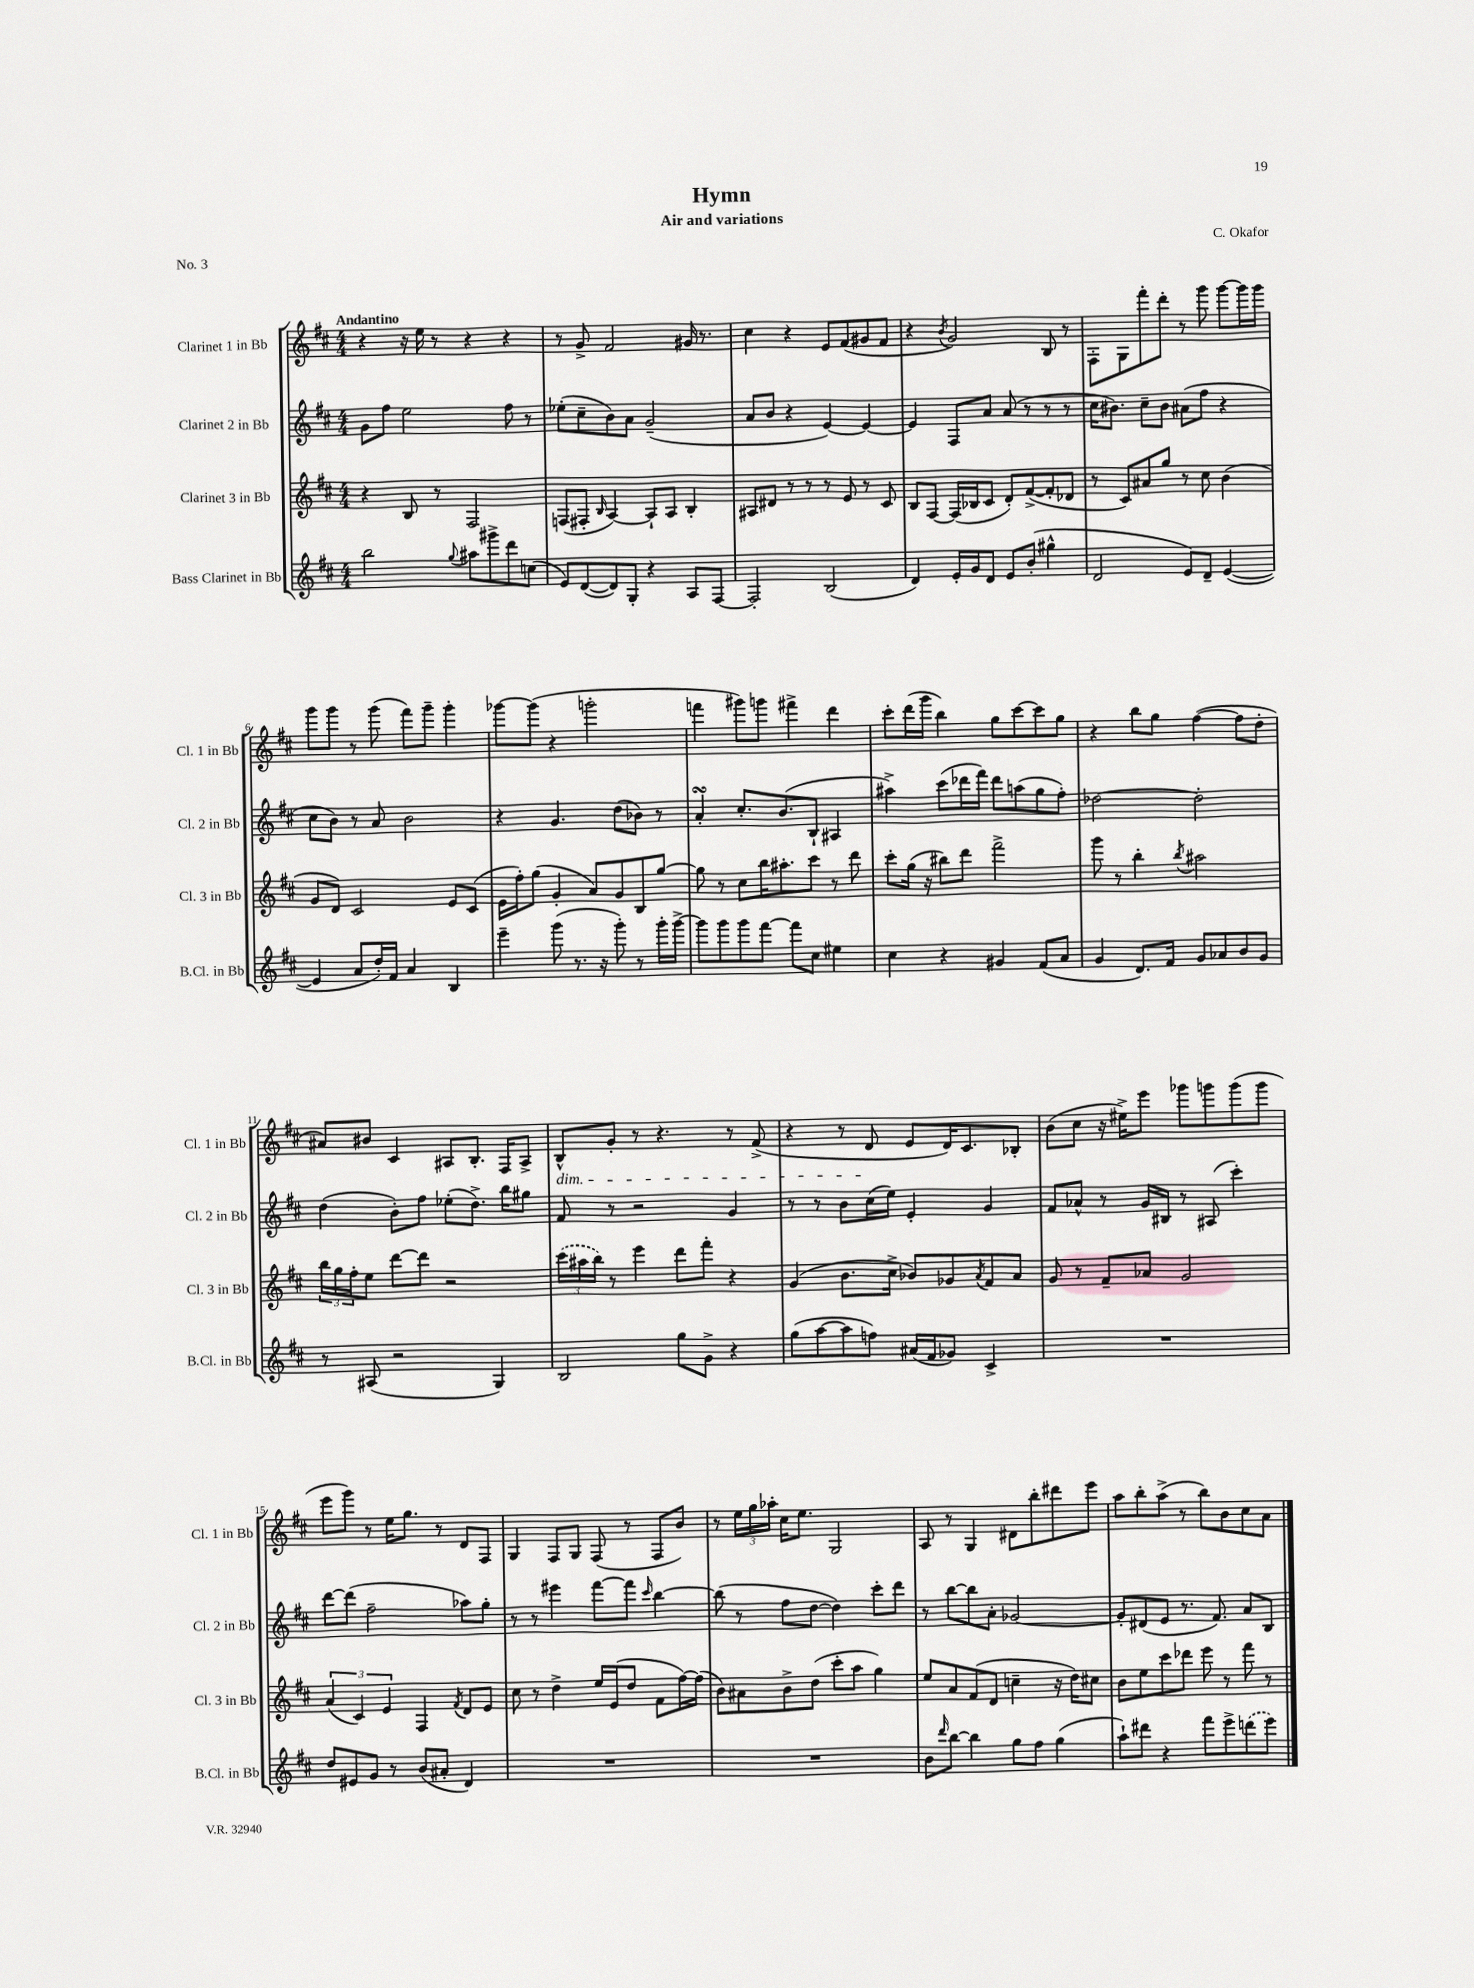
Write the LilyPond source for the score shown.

\header { title = "Hymn" composer = "C. Okafor" subtitle = "Air and variations" piece = "No. 3" }
<<
\new StaffGroup <<
\new Staff = "s0" \with { instrumentName = "Clarinet 1 in Bb" shortInstrumentName = "Cl. 1 in Bb" } {
    \clef treble \key d \major \numericTimeSignature \time 4/4 \tempo "Andantino"
    r4 r16 e''16 r8 r4 r4 |
    r8 g'8-> fis'2 gis'16 r8. |
    cis''4 r4 e'8 fis'8( gis'8 fis'8 |
    r4 \acciaccatura { b'8 } g'2) b8 r8 |
    fis8-. g8 fis'''8-. d'''8-. r8 g'''8 g'''8~ g'''16 g'''16 |
    g'''8 g'''8 r8 g'''8( fis'''8) g'''8-- g'''4-. |
    ges'''8~ ges'''8( r4 g'''2-. |
    f'''4 gis'''8) g'''8 fis'''4-> d'''4 |
    cis'''8-. d'''16( g'''16 b''4) g''8 cis'''8~ cis'''8 g''8 |
    r4 b''8 g''8 fis''4~( fis''8 d''8-. |
    ais'8) bis'8 cis'4 ais8 b8.-. fis16 ais8-> |
    b8-^\dim g'8-. r8 r4. r8 fis'8->( |
    r4 r8 d'8\! e'8 d'16) cis'8. bes8-. |
    b'8( cis''8 r16 eis''16->) e'''8 ges'''8 g'''8 g'''8( g'''8 |
    e'''8 g'''8) r8 e''16 g''8. r8 d'8 fis8 |
    g4 fis8 g8 fis8( r8 fis8 b'8) |
    r8 \tuplet 3/2 { e''16 g''16 aes''16-. } cis''16 e''8. g2 |
    a8 r8 g4 dis'8 b''8-. dis'''8 e'''8 |
    a''8 b''8-. a''8->( r8 b''8) b'8 cis''8 a'8 \bar "|." |
}
\new Staff = "s1" \with { instrumentName = "Clarinet 2 in Bb" shortInstrumentName = "Cl. 2 in Bb" } {
    \clef treble \key d \major \numericTimeSignature \time 4/4
    g'8 fis''8 e''2 fis''8 r8 |
    ees''8-.( cis''8-- b'8) a'8 g'2--( |
    a'8 b'8 r4 e'4~) e'4~ |
    e'4 fis8 a'8 a'8( r8 r8 r8 |
    cis''16 bis'8.) cis''8-- bis'8 ais'8( fis''8 r4 |
    cis''8 b'8) r8 a'8 b'2 |
    r4 g'4. d''8( bes'8) r8 |
    a'4-.\turn cis''8.-. b'8.( b8-! ais4 |
    ais''4->) cis'''8( des'''16 fis'''16) des'''8 a''8( g''8 fis''8-.) |
    des''2~ des''2-. |
    d''4( b'8-.) fis''8 ees''8-.( d''8.->) b''16 gis''8 |
    fis'8 r8 r2 g'4 |
    r8 r8 b'8 cis''16( e''16) e'4-. g'4 |
    fis'8 aes'8-^ r8 g'16 bis16 r8 ais8( cis'''4-.) |
    d'''8~ d'''8( fis''2-- aes''8) g''8-. |
    r8 r8 eis'''4 fis'''8~ fis'''8 \grace { cis'''16 } b''4~ |
    b''8( r8 fis''8 d''8~ d''4) cis'''8-. d'''8 |
    r8 b''8~ b''8 a'8-. ges'2~ |
    ges'8-. dis'8( e'8 r8. fis'8.) a'8 b8 \bar "|." |
}
\new Staff = "s2" \with { instrumentName = "Clarinet 3 in Bb" shortInstrumentName = "Cl. 3 in Bb" } {
    \clef treble \key d \major \numericTimeSignature \time 4/4
    r4 b8 r8 fis2 |
    f8( fis8-. \grace { b16 } a4~) a8-! a8 b4-. |
    ais8 dis'8 r8 r8 r8 e'8 r8 cis'8 |
    b8 fis8~ fis16( bes16 cis'8 d'8-.) fis'8~->( fis'8-. des'8 |
    r8 cis'8) ais'8 g''8 r8 cis''8 b'4( |
    g'8 d'8) cis'2 e'8 cis'8( |
    e'16 fis''16-.) g''8( g'4-. a'8) g'8 b8 g''8~ |
    g''8 r8 cis''8 b''16 ais''8.-. cis'''8 r8 d'''8 |
    cis'''8-. g''16( r16 bis''8) d'''8 fis'''2-> |
    g'''8 r8 b''4-. \acciaccatura { b''8 } ais''2 |
    \tuplet 3/2 { b''16 g''16 fis''16-. } e''8 d'''8~ d'''8 r2 |
    \tuplet 3/2 { \once \slurDashed cis'''16( ais''16 b''16) } r8 e'''4 d'''8 fis'''8-. r4 |
    g'4( b'8. cis''16-> bes'8) ges'8 \acciaccatura { a'8 } fis'8 a'8 |
    g'8 r8 fis'8-- aes'8 g'2 |
    \tuplet 3/2 { a'4( cis'4) e'4 } fis4 \acciaccatura { fis'8 } d'8 e'8 |
    cis''8 r8 d''4-> e''16 e'16( d''8 fis'8 fis''16~) fis''16( |
    b'8) ais'8 b'8-> d''8( cis'''8-. a''8 g''4) |
    e''8 a'8 fis'8( d'8 c''4-- r16 d''16) cis''8 |
    b'8 e''8 cis'''8 des'''8 e'''8 r8 fis'''8 r8 \bar "|." |
}
\new Staff = "s3" \with { instrumentName = "Bass Clarinet in Bb" shortInstrumentName = "B.Cl. in Bb" } {
    \clef treble \key d \major \numericTimeSignature \time 4/4
    b''2 \appoggiatura { g''8 } ais''8 gis'''8-> d'''8 c''8( |
    e'8) d'8~( d'8) g8-. r4 a8 fis8~ |
    fis2-. b2( |
    d'4) e'16-. g'16 d'8 e'8 b'8-.( gis''4-^ |
    d'2 e'8) d'8-- e'4~( |
    e'4 a'8 d''16-.) fis'16 a'4 b4 |
    e'''4-- g'''8( r8. r16 g'''8-.) r8 g'''16-. g'''16~-> |
    g'''8 g'''8 g'''8 fis'''8~ fis'''8 cis''8 eis''4 |
    cis''4 r4 gis'4 fis'8( a'8 |
    g'4 d'8.) fis'16 g'8 aes'8 b'8 g'8 |
    r8 ais8( r2 g4) |
    b2 g''8 g'8-> r4 |
    g''8( a''8~ a''8 f''8) ais'16( fis'16 ges'8) cis'4-> |
    R1 |
    d''8 eis'8 g'8 r8 b'8( ais'8-. d'4) |
    R1 |
    R1 |
    b'8 \grace { d'''16 } b''8~ b''4 g''8 fis''8 g''4( |
    a''8-!) dis'''8 r4 fis'''8 e'''8-> \once \slurDashed d'''8( e'''8) \bar "|." |
}
>>
>>
